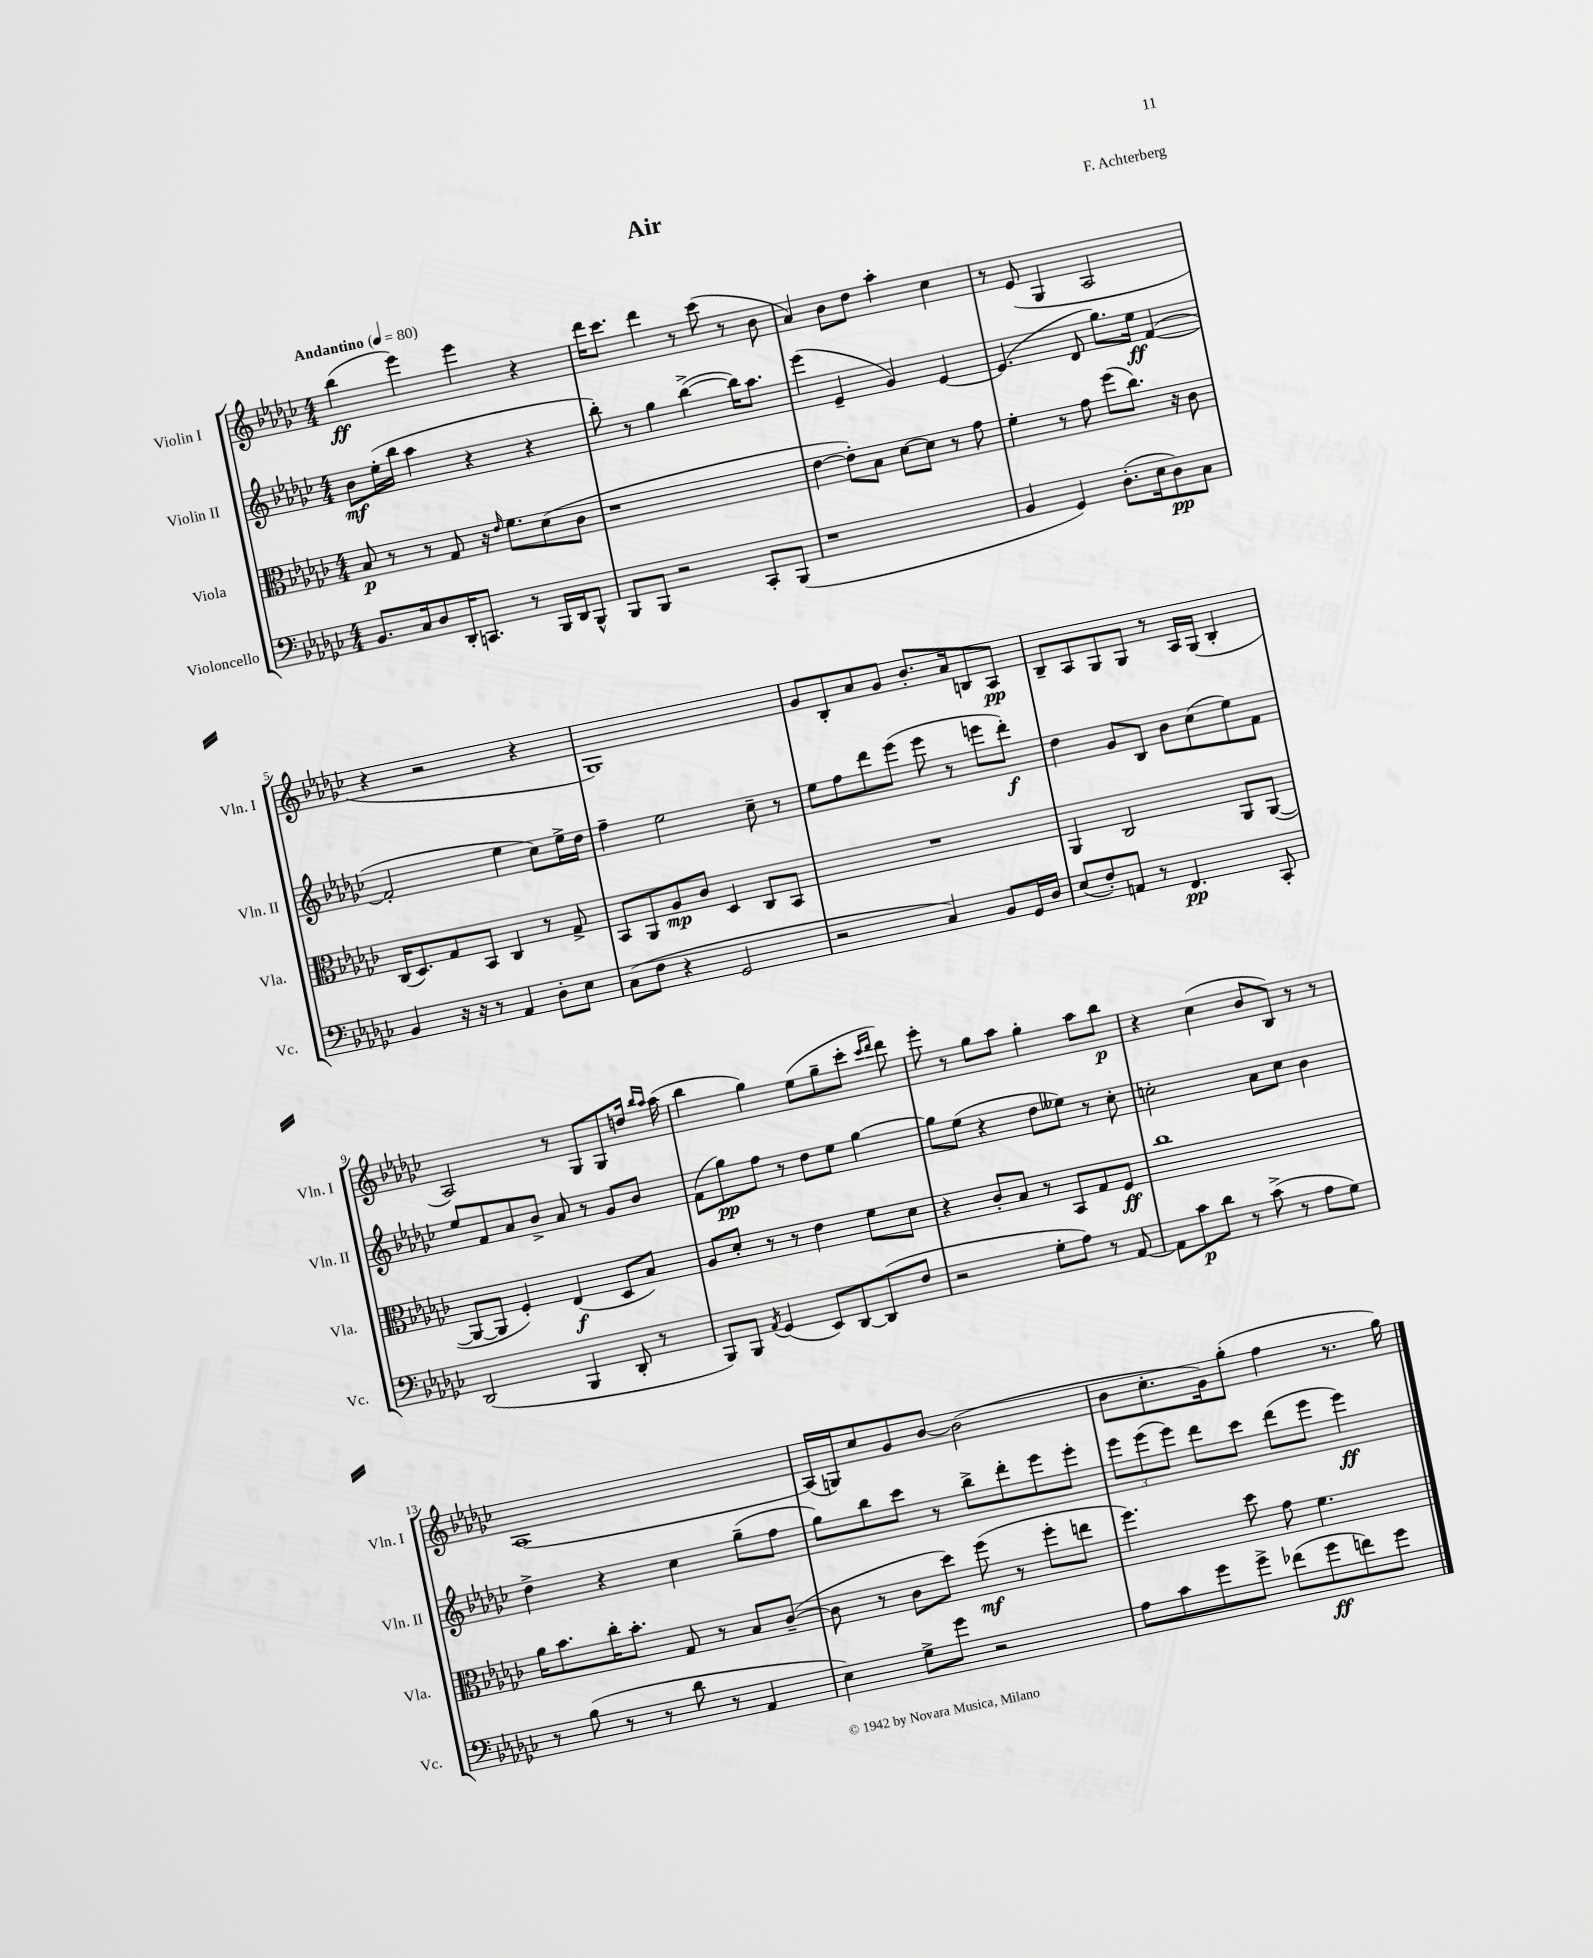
\header { title = "Air" composer = "F. Achterberg" }
<<
\new StaffGroup <<
\new Staff = "s0" \with { instrumentName = "Violin I" shortInstrumentName = "Vln. I" } {
    \clef treble \key ges \major \numericTimeSignature \time 4/4 \tempo "Andantino" 4 = 80
    \autoBeamOff bes''4\ff( ees'''4) ees'''4 r4 |
    des'''16[ ces'''8.] des'''4 r8 ces'''8( r8 bes'8 |
    aes'4) bes'8[ des''8] aes''4-. ces''4 |
    r8 ees'8( ges4 aes2 |
    r4 r2 r4 |
    ges1) |
    ges'8[ bes8-. aes'8 ges'8] bes'8.[-. aes'16 b8 aes8]\pp |
    bes8[-- aes8 ges8 ges8] r8 aes16[ ges16]( bes4-. |
    aes2) r8 ges8[ ges8 d''16] \grace { bes''16[ aes''16] } aes''16( |
    bes''4 ges''4) ees''8[( ges''8-- ces'''8]-. \grace { ces'''16[ des'''16] } des'''8) |
    ees'''8-. r8 ges''8[ aes''8] ges''4-. aes''8[ bes''8]\p |
    r4 ces''4( bes'8[ bes8]) r8 r8 |
    aes1~ |
    aes16[( g16) ces''8 ges'8 bes'8]~ bes'2( |
    bes'8[ ces''8.-. ges'16) ges''8]-.( f''4 r8. ges''16) \bar "|." |
}
\new Staff = "s1" \with { instrumentName = "Violin II" shortInstrumentName = "Vln. II" } {
    \clef treble \key ges \major \numericTimeSignature \time 4/4
    \autoBeamOff bes'8[\mf ees''16-.( bes''16] aes''4 r4 r4 |
    bes''8-.) r8 ges''4 bes''4~->( bes''16[) aes''8.] |
    ees'''4( ees'4-- ges'4) ees'4~ |
    ees'4.( des'8 ges''8.[) ees''16]\ff f'4~( |
    f'2-. ees''4 ces''8[) ees''16-> des''16] |
    f''4-- ees''2 ces''8-- r8 |
    ees''8[ f''8 des'''8 ees'''8]( ees'''8 r8 e'''8[ des'''8]-.\f) |
    des''4 ges'8[ bes8] bes'8[ ces''8( ees''8) f'8] |
    ees''8[ f'8 aes'8 bes'8]-> aes'8 r8 ges'8[ bes'8] |
    f'8[( ges''8\pp) f''8] r8 des''8[ ees''8] ges''4~ |
    ges''8[ ees''8]( r4 des''8[ eeses''8]) r8 ces''8-. |
    c''2-. aes'8[ c''8] bes'4 |
    des''4-> r4 ces''4 ges''8[--( f''8] |
    ges''8[) bes''8 ces'''8] r8 bes''8[-> des'''8-. ees'''8 ees'''8]-. |
    \tuplet 3/2 { ees'''8[ ees'''8( ees'''8]) } des'''8[ ces'''8] des'''8[( ees'''8] ees'''4\ff) \bar "|." |
}
\new Staff = "s2" \with { instrumentName = "Viola" shortInstrumentName = "Vla." } {
    \clef alto \key ges \major \numericTimeSignature \time 4/4
    \autoBeamOff bes8\p r8 r8 ges8 r16 \grace { ees'16 } f'8.[ des'8( ces'8] |
    r1 |
    ees'4~ ees'8[-.) bes8] des'8[~ des'8] r8 ges'8 |
    f'4-. r8 ges'8 f''8[( ces''8.]) r16 ces'8 |
    ces16[( des8.) ges8 bes,8] ces4 r8 ges8-> |
    bes,8[ aes,8 aes8\mp ces'8] des4 ces8[ bes,8] |
    R1 |
    aes,4 ces2 aes,8[ aes,8]~( |
    aes,8[~ aes,8] f4-.) ees4\f( des8[ bes8]) |
    aes8[ des'8]-. r8 r8 ees'4 f'8[ des'8] |
    r4 ces'8[-. bes8] r8 bes,8[ ges8 f8]\ff |
    ces''1 |
    aes'16[ bes'8. ces''16-. bes'8.]-. ges8 r8 bes8[ ces'8]~--( |
    ces'8 r8 ces'8[ des''8]) f''8\mf( r8 f''8[-. e''8] |
    f''4.) des''8 ges'8 f'4. \bar "|." |
}
\new Staff = "s3" \with { instrumentName = "Violoncello" shortInstrumentName = "Vc." } {
    \clef bass \key ges \major \numericTimeSignature \time 4/4
    \autoBeamOff bes,8.[ ces16 des8 des,16-. c,8.] r8 bes,,16[ des,16 bes,,8]-^ |
    bes,,8[ bes,,8] r2 ces,8[-. bes,,8]( |
    r1 |
    bes,4 ges,4) des8.[-.( ees16 des8\pp) ces8] |
    bes,4 r16 r16 r8 aes,4 des8[-. ees8] |
    ces8[( f8] r4 ges,2 |
    r2 ces4) bes,8[ ges,16 des16] |
    ees8[( f8-.) a,8] r8 f,4.\pp ces,8-. |
    des,2( bes,,4 des,8-. r8 |
    bes,,8[) bes,,8] \acciaccatura { aes,8 } ges,4( ees,8[) des,8~ des,8( f8] |
    r2 ges8[-. aes8]) r8 aes,8~ |
    aes,8[ ces'8\p des'8] r8 ces'8->( r8 aes8[ ges8]) |
    r8 bes8( r8 r8 des'8 r8 aes,4 |
    ees4) ges8[-> ges'8] r2 |
    aes8[ ces'8 ges'8 ges'8]-> fes'8[( ges'8\ff f'8) ges'8] \bar "|." |
}
>>
>>
